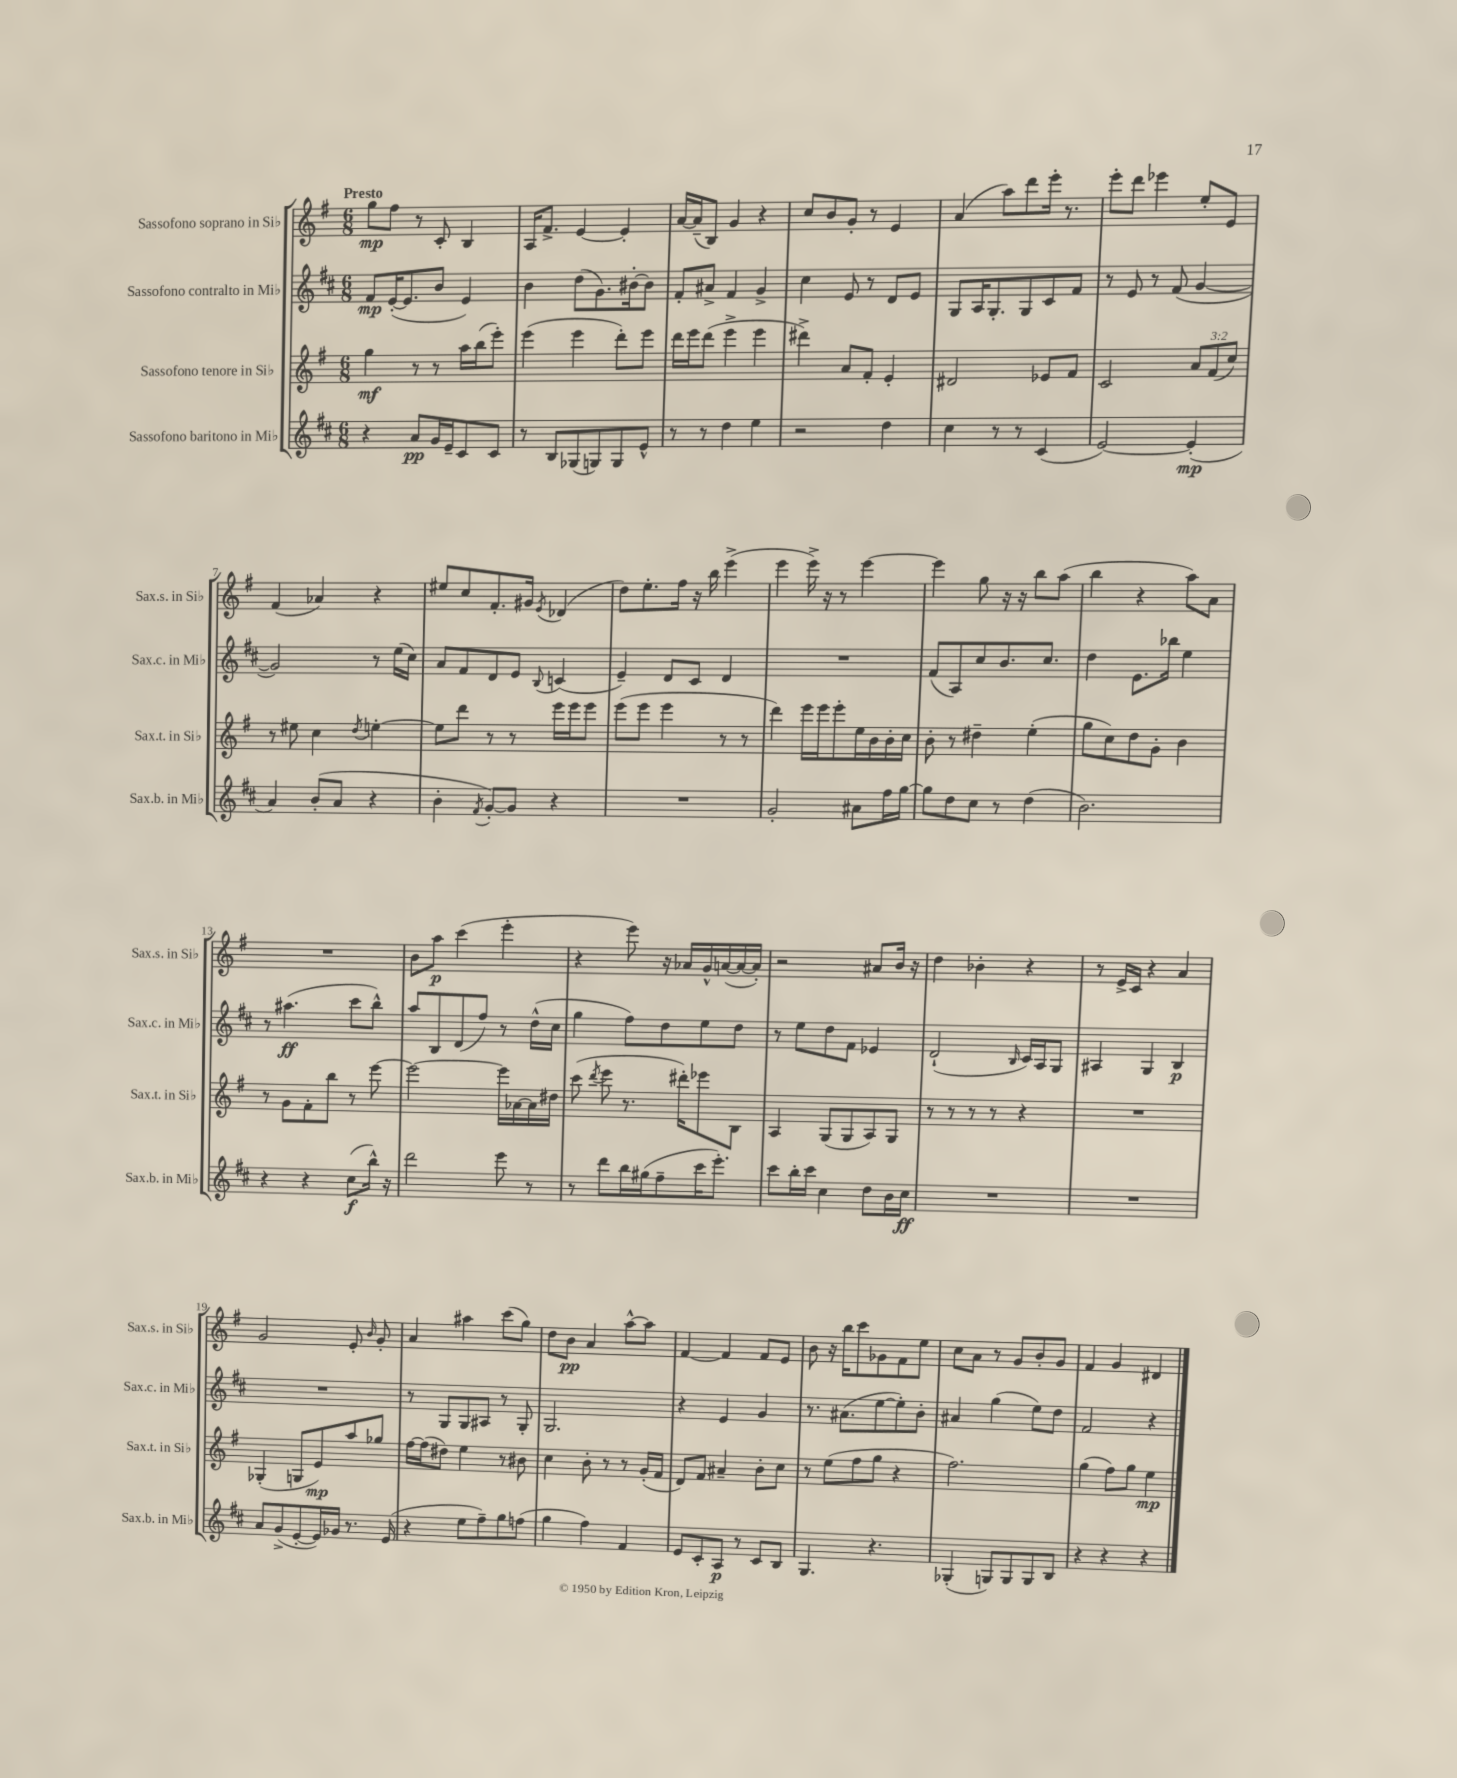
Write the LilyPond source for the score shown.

<<
\new StaffGroup <<
\new Staff = "s0" \with { instrumentName = "Sassofono soprano in Sib" shortInstrumentName = "Sax.s. in Sib" } {
    \clef treble \key g \major \numericTimeSignature \time 6/8 \tempo "Presto"
    \autoBeamOff g''8[\mp fis''8] r8 c'8-. b4 |
    a16[ fis'8.]-> e'4~ e'4-. |
    a'16[~ a'16--( b8]) g'4 r4 |
    c''8[ b'8 g'8]-. r8 e'4 |
    a'4( a''8[) d'''8 e'''16]-. r8. |
    e'''8[-. d'''8] ees'''4 e''8[-. e'8] |
    fis'4( aes'4) r4 |
    eis''8[ c''8 fis'8.-. gis'16] \acciaccatura { e'8 } des'4( |
    d''8[) e''8.-. fis''16] r16 b''16 e'''4->( |
    e'''4 e'''16->) r16 r8 e'''4~ |
    e'''4 g''8 r16 r16 b''8[ a''8]( |
    b''4 r4 a''8[) a'8] |
    R2. |
    b'8[ a''8]\p c'''4( e'''4-. |
    r4 e'''8) r16 aes'16[ g'16-^ a'16~( a'16~ a'16]-.) |
    r2 ais'8[ b'16] r16 |
    d''4 bes'4-. r4 |
    r8 e'16[-> c'16] r4 a'4 |
    g'2 e'8-. \grace { b'16 } g'8-. |
    a'4 ais''4 c'''8[( g''8]) |
    d''8[ b'8]\pp a'4 a''8[~-^ a''8] |
    fis'4~ fis'4 fis'8[ e'8] |
    b'8 r16 b''16[ c'''8 ges'8 fis'8 e''8] |
    c''8[ a'8] r8 g'8[ b'8-. g'8] |
    fis'4 g'4 dis'4 \bar "|." |
}
\new Staff = "s1" \with { instrumentName = "Sassofono contralto in Mib" shortInstrumentName = "Sax.c. in Mib" } {
    \clef treble \key d \major \numericTimeSignature \time 6/8
    \autoBeamOff fis'8[\mp e'16~-.( e'8. b'8] e'4) |
    b'4 d''8[( g'8.) bis'16~-. bis'8] |
    fis'8[-. ais'8]-> fis'4 g'4-> |
    cis''4 e'8 r8 d'8[ e'8] |
    g8[ a16 g8.-. g8 cis'8 fis'8] |
    r8 e'8 r8 fis'8( g'4~ |
    g'2) r8 e''16[( cis''16]) |
    a'8[ fis'8 d'8 e'8] \appoggiatura { b8 } c'4( |
    e'4--) d'8[ cis'8] d'4 |
    R2. |
    fis'8[( a8) cis''8 b'8. cis''8.] |
    d''4 e'8.[ bes''16] e''4 |
    r8 ais''4.\ff( cis'''8[ b''8]-^) |
    a''8[ b8 d'8( fis''8]) r8 d''16[-^( cis''16] |
    g''4 fis''8[) d''8 e''8 d''8] |
    r8 e''8[ d''8 fis'8] ees'4 |
    d'2-!( \grace { b16 } cis'16[) a16 g8] |
    ais4 g4 b4\p |
    R2. |
    r8 g8[ g8 ais8] r8 g8-. |
    g2. |
    r4 e'4 g'4 |
    r8. ais'8.[( e''8~ e''8-.) b'8]-. |
    ais'4 g''4( e''8[) d''8] |
    fis'2 r4 \bar "|." |
}
\new Staff = "s2" \with { instrumentName = "Sassofono tenore in Sib" shortInstrumentName = "Sax.t. in Sib" } {
    \clef treble \key g \major \numericTimeSignature \time 6/8 \override Staff.TupletNumber.text = #tuplet-number::calc-fraction-text
    \autoBeamOff g''4\mf r8 r8 a''16[ b''16( e'''8]-.) |
    e'''4( e'''4 d'''8[-.) e'''8] |
    d'''16[ e'''16 d'''8]( e'''4-> e'''4 |
    dis'''4->) a'8[ fis'8]-. e'4-. |
    dis'2 ees'8[ fis'8] |
    c'2 \tuplet 3/2 { a'8[ fis'8( c''8]) } |
    r8 eis''8 c''4 \acciaccatura { d''8 } e''4~-. |
    e''8[ d'''8] r8 r8 e'''16[ e'''16 e'''8] |
    e'''8[( e'''8] e'''4 r8 r8 |
    d'''4) e'''16[ e'''16 e'''8-. e''16 b'16 b'16-. c''16] |
    b'8-. r8 dis''4-- e''4-.( |
    g''8[ c''8) d''8 g'8]-. b'4 |
    r8 g'8[ fis'8-. b''8] r8 e'''8~ |
    e'''2~ e'''16[ aes'16~ aes'16 dis''16] |
    c'''8( \acciaccatura { d'''8 } e'''8 r8. dis'''16[-.) ees'''8 b8] |
    a4 g8[( g8 a8) g8] |
    r8 r8 r8 r8 r4 |
    R2. |
    ges4-.( g8[ e'8\mp) a''8 ges''8] |
    fis''16[~ fis''16( dis''8]) e''4 r8 bis'8 |
    c''4 b'8-. r8 r8 g'16[-.( fis'16] |
    d'8[) fis'8] ais'4-- b'8[-. c''8] |
    r8 e''8[( fis''8 g''8] r4 |
    fis''2.) |
    g''4( fis''8[) g''8] e''4\mp \bar "|." |
}
\new Staff = "s3" \with { instrumentName = "Sassofono baritono in Mib" shortInstrumentName = "Sax.b. in Mib" } {
    \clef treble \key d \major \numericTimeSignature \time 6/8
    \autoBeamOff r4 a'8[\pp g'16 e'16-- cis'8 cis'8] |
    r8 b8[ ges8( g8) g8 e'8]-^ |
    r8 r8 d''4 e''4 |
    r2 d''4 |
    cis''4 r8 r8 cis'4( |
    e'2~) e'4-.\mp( |
    a'4) b'8[-.( a'8] r4 |
    b'4-. \acciaccatura { fis'8 } g'8[~-.) g'8] r4 |
    R2. |
    g'2-. ais'8[ fis''16 g''16]~ |
    g''8[ d''8 cis''8] r8 d''4( |
    b'2.) |
    r4 r4 cis''8[\f( b''16]-^) r16 |
    d'''2 e'''8 r8 |
    r8 d'''8[ b''16 gis''16( fis''8-- cis'''16 e'''8.]-.) |
    cis'''8[ b''16-. cis'''16] cis''4 d''8[ b'16 cis''16]\ff |
    R2. |
    R2. |
    a'8[ g'8->( e'8~-. e'16) ges'16] r8. e'16( |
    r4 e''8[ fis''8--) g''8 f''8]( |
    g''4 fis''4) fis'4 |
    e'8[ cis'8-. a8]\p r8 cis'8[ b8] |
    g4. r4. |
    ges4-.( g8[) g8 g8 b8] |
    r4 r4 r4 \bar "|." |
}
>>
>>
